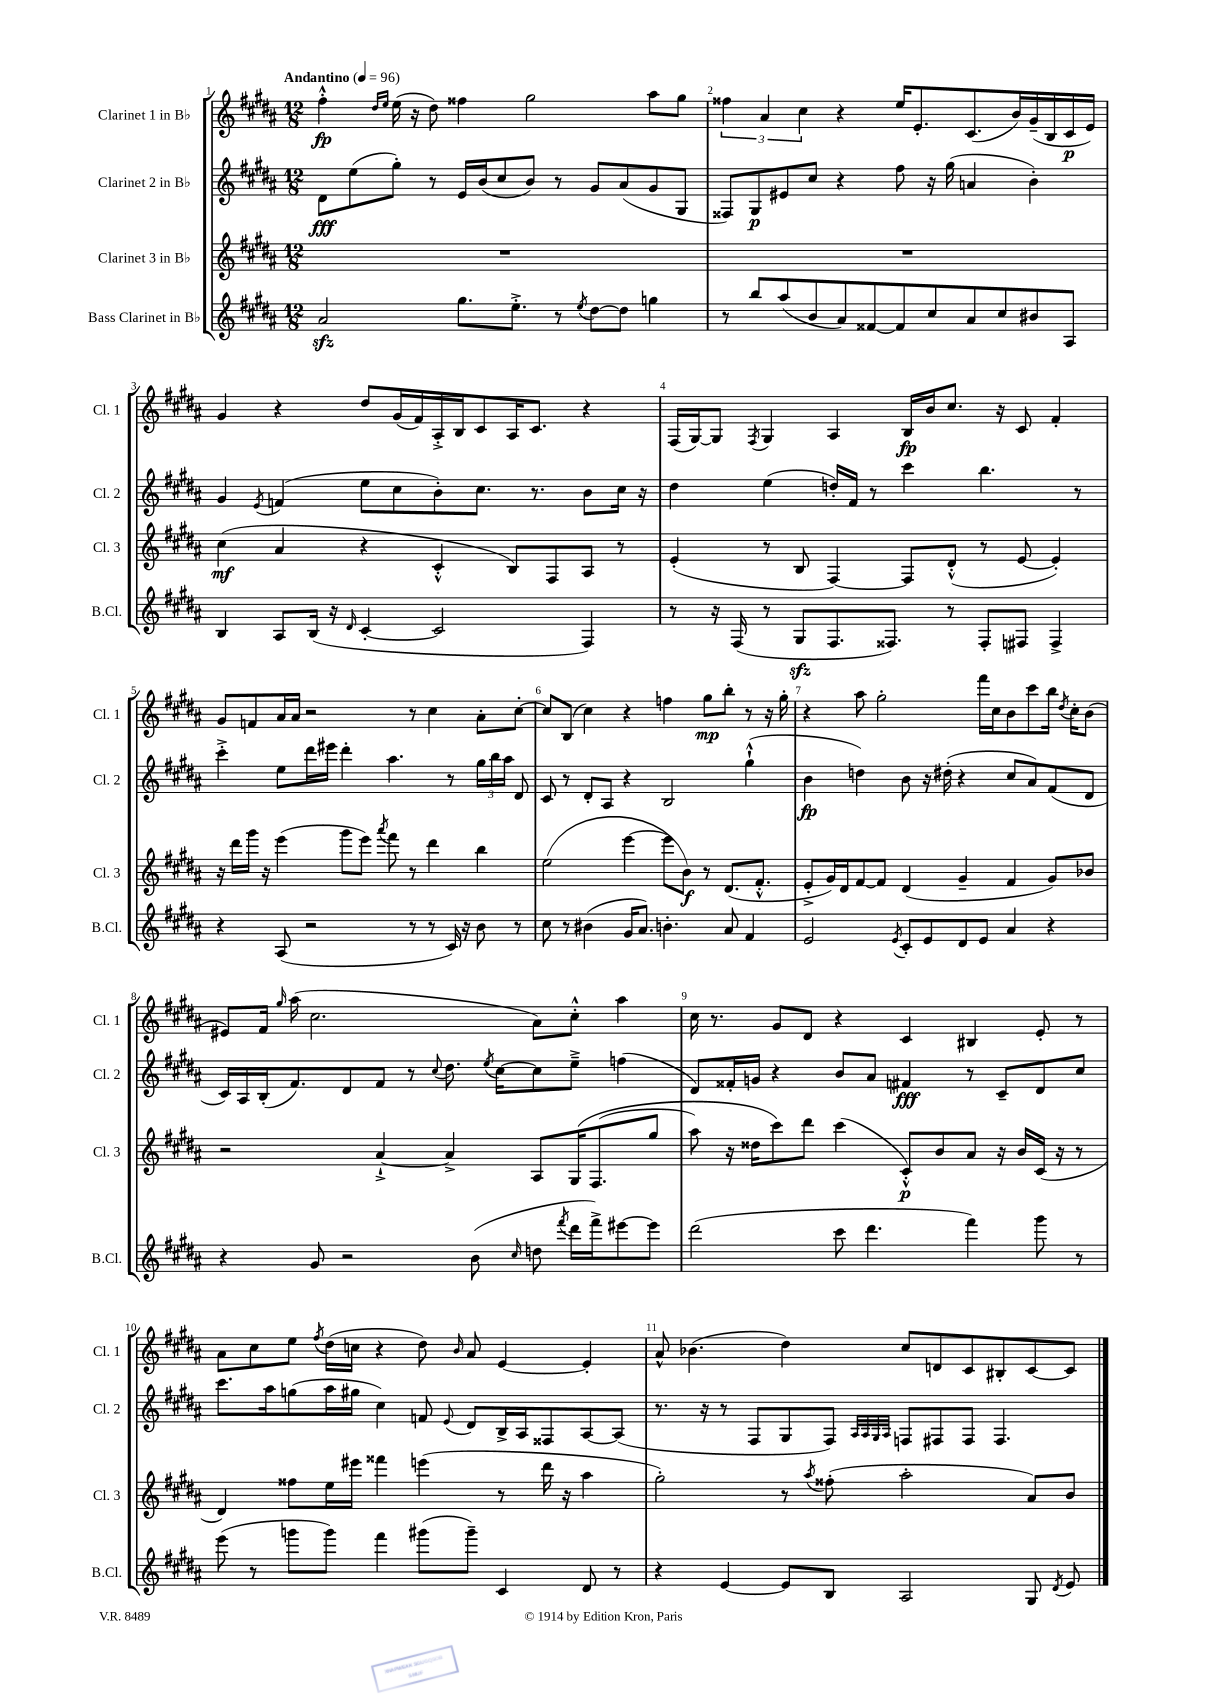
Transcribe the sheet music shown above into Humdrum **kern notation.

**kern	**kern	**dynam	**kern	**dynam	**kern	**dynam
*part4	*part3	*part3	*part2	*part2	*part1	*part1
*staff4	*staff3	*staff3	*staff2	*staff2	*staff1	*staff1
*I"Bass Clarinet in B♭	*I"Clarinet 3 in B♭	*	*I"Clarinet 2 in B♭	*	*I"Clarinet 1 in B♭	*
*I'B.Cl.	*I'Cl. 3	*	*I'Cl. 2	*	*I'Cl. 1	*
*clefG2	*clefG2	*	*clefG2	*	*clefG2	*
*k[f#c#g#d#a#]	*k[f#c#g#d#a#]	*	*k[f#c#g#d#a#]	*	*k[f#c#g#d#a#]	*
*M12/8	*M12/8	*	*M12/8	*	*M12/8	*
*MM96	*MM96	*	*MM96	*	*MM96	*
=1	=1	=1	=1	=1	=1	=1
!	!	!	!	!	!LO:TX:a:B:t=Andantino	!
2a#zz/	1.r	.	8d#\L	fff	4ff#'^^\	fp
.	.	.	(8ee\	.	.	.
.	.	.	.	.	16qqdd#/LL	.
.	.	.	.	.	16qqee/JJ	.
.	.	.	8gg#'\J)	.	(16ee\	.
.	.	.	.	.	16r	.
.	.	.	8r	.	8dd#\)	.
8.gg#\L	.	.	16e/LL	.	4ff##X\	.
.	.	.	(16b/J	.	.	.
.	.	.	8cc#/	.	.	.
8.ee'^\J	.	.	.	.	.	.
.	.	.	8b/J)	.	2gg#\	.
8r	.	.	8r	.	.	.
8qee/	.	.	.	.	.	.
[8dd#\L	.	.	8g#/L	.	.	.
8dd#\J]	.	.	(8a#/	.	.	.
4ggn\	.	.	8g#/	.	8aa#\L	.
.	.	.	8G#/J	.	8gg#\J	.
=2	=2	=2	=2	=2	=2	=2
8r	1.r	.	8F##X/L)	.	6ff##X\	.
8bb/L	.	.	8G#/	p	.	.
.	.	.	.	.	6a#/	.
(8aa#/	.	.	8e#X/	.	.	.
.	.	.	.	.	6cc#\	.
8b/	.	.	8cc#/J	.	.	.
8a#/)	.	.	4r	.	4r	.
[8f##X/	.	.	.	.	.	.
8f##/]	.	.	8ff#\	.	16ee/KL	.
.	.	.	.	.	8.e'/	.
8cc#/	.	.	16r	.	.	.
.	.	.	(16gg#\	.	.	.
8a#/	.	.	4an/	.	(8.c#/	.
8cc#/	.	.	.	.	.	.
.	.	.	.	.	16b/L)	.
8b#X/	.	.	4b'\)	.	(16g#~/	.
.	.	.	.	.	16B/	.
8A#/J	.	.	.	.	16c#/	p
.	.	.	.	.	16e/JJ)	.
!!LO:LB:g=z
=3	=3	=3	=3	=3	=3	=3
4B/	(4cc#\	mf	4g#/	.	4g#/	.
.	.	.	8qe/	.	.	.
8A#/L	4a#/	.	(4fn/	.	4r	.
(16B/Jk	.	.	.	.	.	.
16r	.	.	.	.	.	.
16qqd#/	.	.	.	.	.	.
[4c#'/	4r	.	8ee\L	.	8dd#/L	.
.	.	.	8cc#\	.	(16g#/L	.
.	.	.	.	.	16f#/)	.
2c#/]	4c#'^^/	.	8b'\)	.	16A#'^/	.
.	.	.	.	.	16B/J	.
.	.	.	8.cc#\J	.	8c#/	.
.	8B/L)	.	.	.	16A#/K	.
.	.	.	8.r	.	8.c#/J	.
.	8F#/	.	.	.	.	.
4F#/)	8A#/J	.	8b\L	.	4r	.
.	8r	.	16cc#\Jk	.	.	.
.	.	.	16r	.	.	.
=4	=4	=4	=4	=4	=4	=4
8r	(4e'/	.	4dd#\	.	(16F#/LL	.
.	.	.	.	.	[16G#/J)	.
16r	.	.	.	.	8G#/J]	.
(16F#/	.	.	.	.	.	.
.	.	.	.	.	8qF#/	.
8r	8r	.	(4ee\	.	4G#/	.
8G#zz/L	8B/	.	.	.	.	.
8.F#/	[4F#/)	.	16ddn'/LL)	.	4A#/	.
.	.	.	16f#/JJ	.	.	.
.	.	.	8r	.	.	.
8.F##X/J)	.	.	.	.	.	.
.	8F#/L]	.	4ccc#\	.	16B/LL	fp
.	.	.	.	.	16b/J	.
8r	(8d#'^^/J	.	.	.	8.cc#/J	.
8F##'/L	8r	.	4.bb\	.	.	.
.	.	.	.	.	16r	.
8F#X/J	[8e/	.	.	.	8c#/	.
4F#^/	4e'/])	.	.	.	4f#'/	.
.	.	.	8r	.	.	.
!!LO:LB:g=z
=5	=5	=5	=5	=5	=5	=5
4r	16r	.	4ccc#'^\	.	8g#/L	.
.	16ddd#\LL	.	.	.	.	.
.	16ggg#\JJ	.	.	.	8fn/	.
.	16r	.	.	.	.	.
(8A#/	(4eee\	.	8ee\L	.	16a#/L	.
.	.	.	.	.	16a#/JJ	.
2r	.	.	16ddd#\L	.	2r	.
.	.	.	16eee#X\JJ	.	.	.
.	8ggg#\L	.	4ddd#'\	.	.	.
.	8eee\J)	.	.	.	.	.
.	8qaaa#/	.	.	.	.	.
.	8fff#\	.	4.aa#\	.	.	.
8r	8r	.	.	.	8r	.
8r	4ddd#\	.	.	.	4cc#\	.
16c#/)	.	.	8r	.	.	.
16r	.	.	.	.	.	.
8b\	4bb\	.	24gg#\LL	.	8a#'\L	.
.	.	.	24bb\	.	.	.
.	.	.	24aa#\JJ	.	.	.
8r	.	.	8d#/	.	[8cc#'\J	.
=6	=6	=6	=6	=6	=6	=6
8cc#\	(2ee\	.	8c#/	.	8cc#/L]	.
8r	.	.	8r	.	(8B/J	.
(4b#X\	.	.	8d#'/L	.	4cc#\)	.
.	.	.	8A#/J	.	.	.
16g#/KL	[4eee\	.	4r	.	4r	.
8.a#/J)	.	.	.	.	.	.
4.bn'\	8eee\L]	.	2B/	.	4ffn\	.
.	8b\J)	f	.	.	.	.
.	8r	.	.	.	8gg#\L	mp
8a#/	(8.d#/L	.	.	.	8bb'\J	.
4f#/	.	.	(4gg#`^^\	.	8r	.
.	8.f#'^^/J	.	.	.	.	.
.	.	.	.	.	16r	.
.	.	.	.	.	16gg#'\	.
=7	=7	=7	=7	=7	=7	=7
2e/	8e'^/L	.	4b\	fp	4r	.
.	16g#/L)	.	.	.	.	.
.	16d#/J	.	.	.	.	.
.	[8f#/	.	4ddn\)	.	8aa#\	.
.	8f#/J]	.	.	.	2gg#'\	.
8qe/	.	.	.	.	.	.
8c#'/L	(4d#/	.	8b\	.	.	.
8e/	.	.	16r	.	.	.
.	.	.	(16dd#X'\	.	.	.
8d#/	4g#~/	.	4r	.	.	.
8e/J	.	.	.	.	16fff#\LL	.
.	.	.	.	.	16cc#\J	.
4a#/	4f#/	.	8cc#/L	.	8b\	.
.	.	.	8a#/)	.	8ccc#\	.
4r	8g#/L)	.	(8f#/	.	16bb\Jk	.
.	.	.	.	.	8qdd#/	.
.	.	.	.	.	16cc#'\KL	.
.	8b-X/J	.	8d#/J	.	(8b\J	.
!!LO:LB:g=z
=8	=8	=8	=8	=8	=8	=8
4r	2r	.	16c#/LL)	.	8e#X/L)	.
.	.	.	16A#/	.	.	.
.	.	.	(16B'/J	.	16f#/Jk	.
.	.	.	.	.	16qqgg#/	.
.	.	.	8.f#/)	.	(16aa#\	.
8g#/	.	.	.	.	2.cc#\	.
2r	.	.	8d#/	.	.	.
.	[4a#`^/	.	8f#/J	.	.	.
.	.	.	8r	.	.	.
.	.	.	8qqcc#/	.	.	.
.	4a#^/]	.	8.dd#\	.	.	.
(8b\	.	.	.	.	.	.
.	.	.	8qee/	.	.	.
.	.	.	[16cc#\KL	.	.	.
16qqcc#/	.	.	.	.	.	.
8ddn\	8A#/L	.	8cc#\]	.	8a#\L)	.
8qfff#/	.	.	.	.	.	.
16ddd#\LL	(16G#/K	.	8ee~^\J	.	8cc#'^^\J	.
16fff#^\J)	(8.F#/	.	.	.	.	.
[8eee#X\	.	.	(4ffn\	.	4aa#\	.
8eee#\J]	8gg#/J	.	.	.	.	.
=9	=9	=9	=9	=9	=9	=9
(2ddd#\	8aa#\)	.	8d#/L)	.	16cc#\	.
.	.	.	.	.	8.r	.
.	16r	.	16f##X'/L	.	.	.
.	16dd##X\KL	.	16gn/JJ	.	.	.
.	8ccc#\)	.	4r	.	8g#/L	.
.	8ddd#\J	.	.	.	8d#/J	.
8ccc#\	(4ccc#\	.	8b/L	.	4r	.
4.ddd#\	.	.	8a#/J	.	.	.
.	8c#'^^/L)	p	4f#X/	fff	4c#/	.
.	8b/	.	.	.	.	.
4fff#\)	8a#/J	.	8r	.	4B#X/	.
.	16r	.	8c#~/L	.	.	.
.	16b/LL	.	.	.	.	.
8ggg#\	(16c#/JJ	.	8d#/	.	8e'/	.
.	16r	.	.	.	.	.
8r	8r	.	8cc#/J	.	8r	.
!!LO:LB:g=z
=10	=10	=10	=10	=10	=10	=10
(8eee\	4d#/)	.	8.ccc#\L	.	8a#\L	.
8r	.	.	.	.	8cc#\	.
.	.	.	16aa#\k	.	.	.
8gggn\L	8ff##X\L	.	(8ggn\	.	8ee\J	.
.	.	.	.	.	8qff#/	.
8ggg\J)	16ee\L	.	16aa#\L	.	(16dd#\LL	.
.	16eee#X\JJ	.	16gg#X\JJ	.	16ccn\JJ	.
4fff#\	4fff##X\	.	4cc#\)	.	4r	.
(8ggg#X\L	(4eeen\	.	8fn/	.	8dd#\)	.
.	.	.	8qqe/	.	16qqb/	.
8ggg#~\J)	.	.	8d#/L	.	8a#/	.
4c#/	8r	.	16B^/L	.	[4e/	.
.	.	.	16A#/J	.	.	.
.	16ddd#\	.	8F##X/	.	.	.
.	16r	.	.	.	.	.
8d#/	4aa#\	.	[8A#/	.	4e'/]	.
8r	.	.	(8A#/J]	.	.	.
=11	=11	=11	=11	=11	=11	=11
4r	2gg#'\)	.	8.r	.	8a#^^/	.
.	.	.	.	.	(4.b-X\	.
.	.	.	16r	.	.	.
[4e/	.	.	8r	.	.	.
.	.	.	8F#/L	.	.	.
8e/L]	8r	.	8G#/	.	4dd#\)	.
.	8qaa#/	.	.	.	.	.
8B/J	(8ff##X'\	.	8F#/J)	.	.	.
.	.	.	32qqA#/LLL	.	.	.
.	.	.	32qqA#/	.	.	.
.	.	.	32qqG#/	.	.	.
.	.	.	32qqA#/JJJ	.	.	.
2A#/	2aa#'\	.	8Fn/L	.	8cc#/L	.
.	.	.	8F#X/	.	8dn/	.
.	.	.	8F#/J	.	8c#/	.
.	.	.	4.F#/	.	8B#X'/	.
8G#/	8a#/L)	.	.	.	[8c#/	.
8qd#/	.	.	.	.	.	.
8e/	8b/J	.	.	.	8c#/J]	.
==	==	==	==	==	==	==
*-	*-	*-	*-	*-	*-	*-
